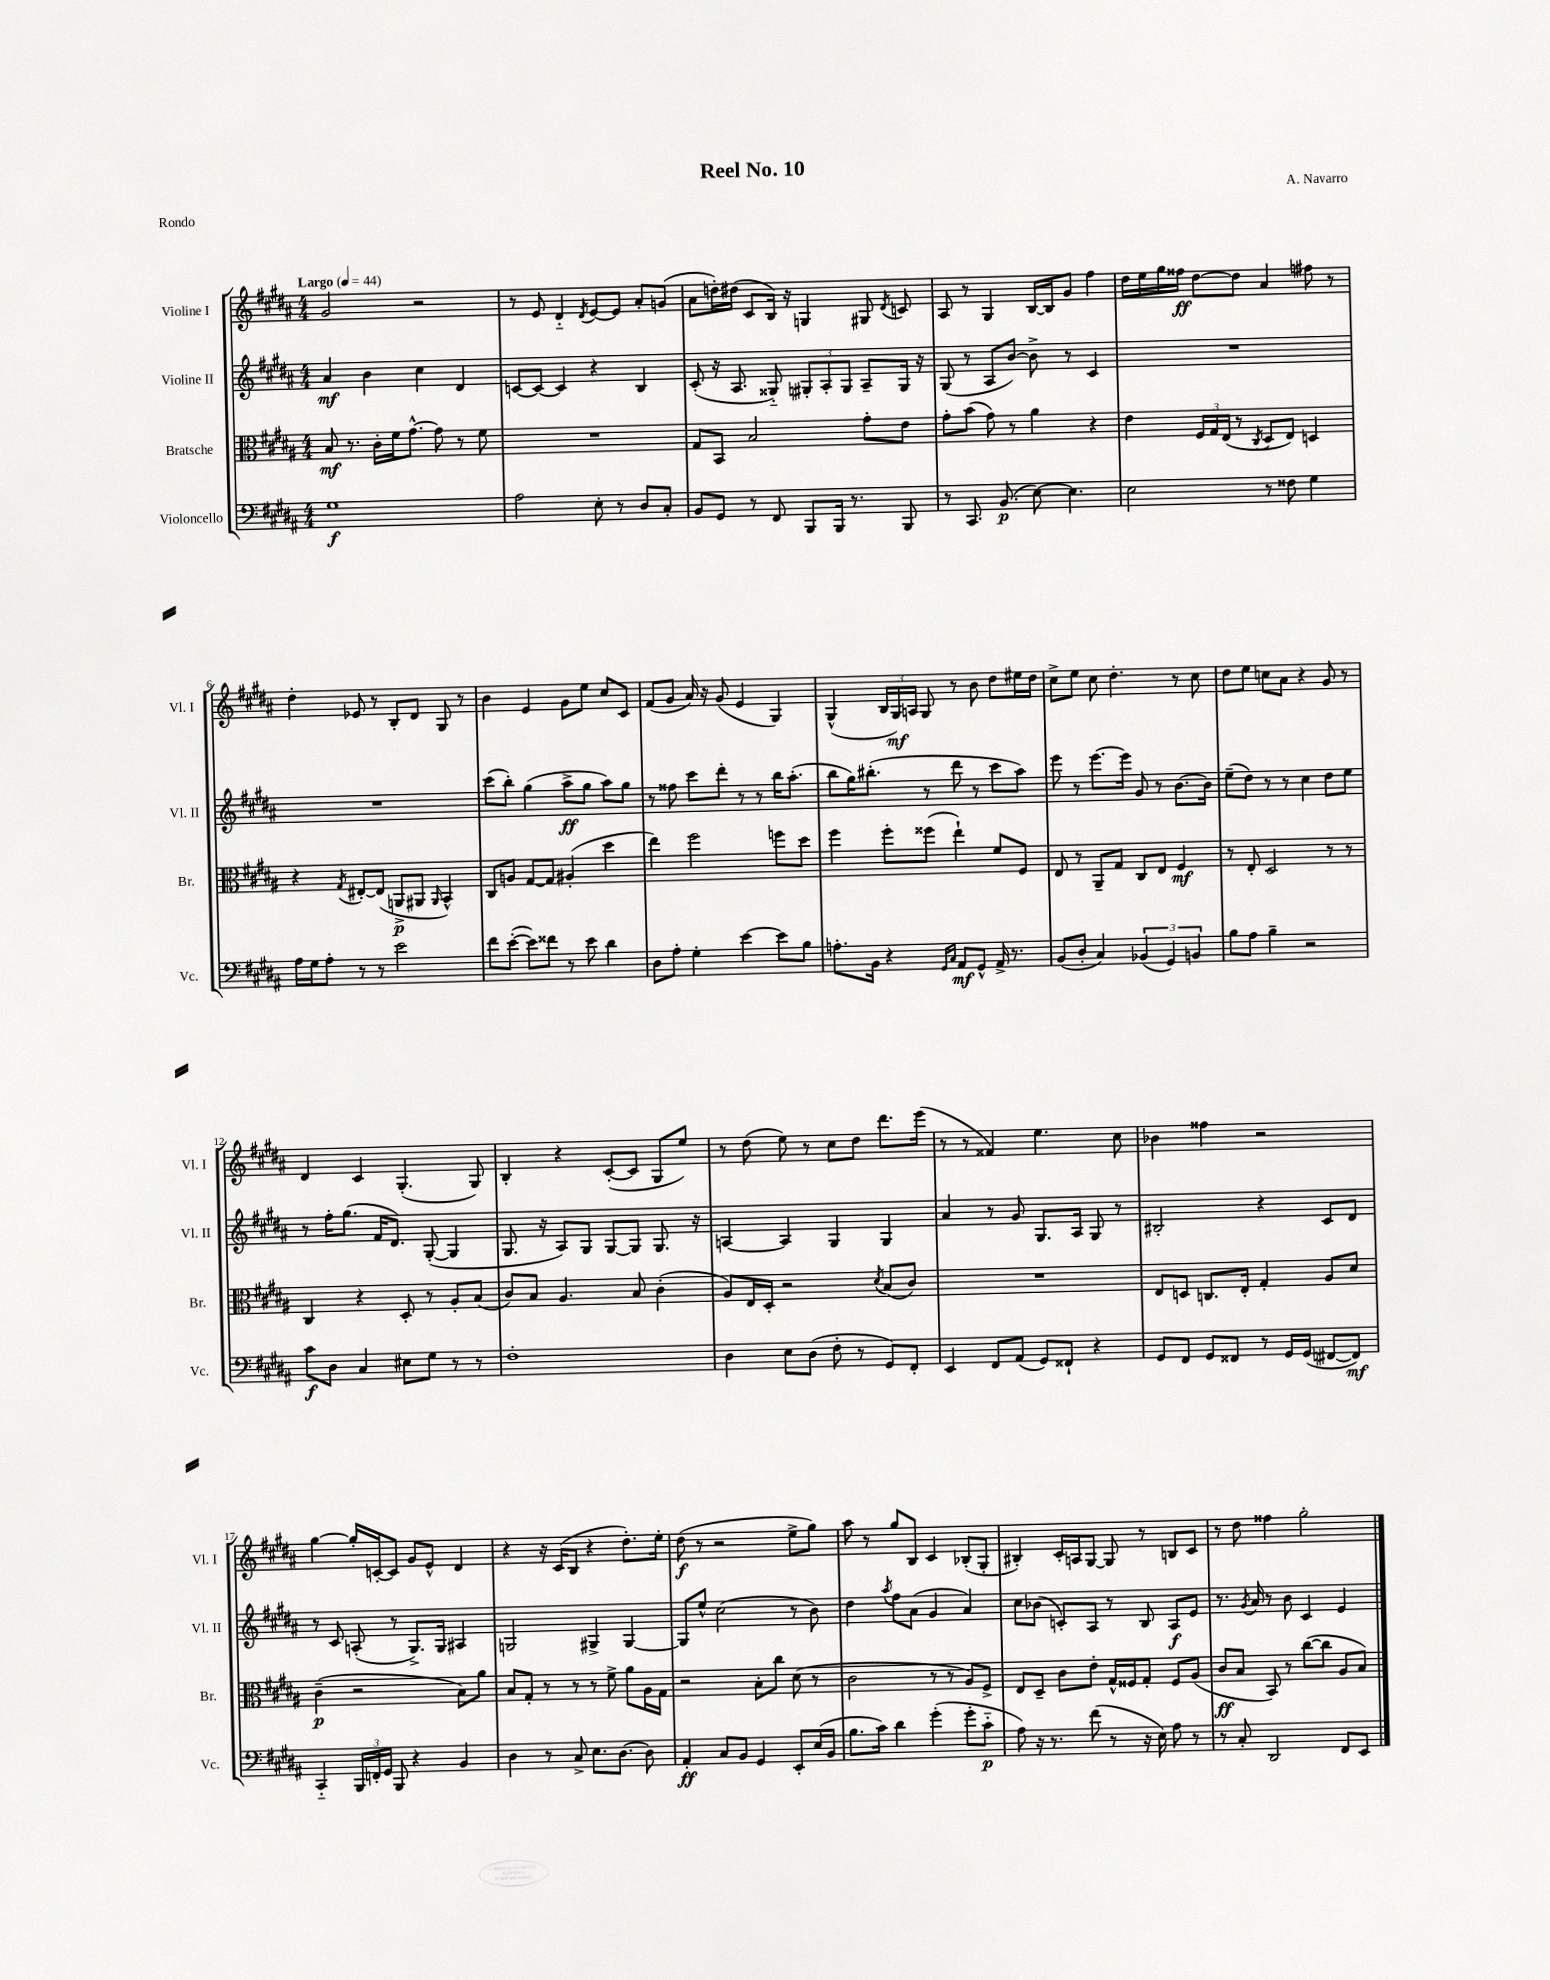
\header { title = "Reel No. 10" composer = "A. Navarro" piece = "Rondo" }
<<
\new StaffGroup <<
\new Staff = "s0" \with { instrumentName = "Violine I" shortInstrumentName = "Vl. I" } {
    \clef treble \key b \major \numericTimeSignature \time 4/4 \tempo "Largo" 4 = 44
    \autoBeamOff gis'2 r2 |
    r8 e'8 dis'4-_ \acciaccatura { dis'8 } e'8[~ e'8] ais'8[-. g'8]( |
    ais'8[ d''16-.) dis''16]( cis'8[ b16]) r16 g4 gis8 \acciaccatura { dis'8 } c'8 |
    ais8 r8 gis4 b16[~ b16 gis'8] fis''4 |
    dis''16[ e''16 gis''16 fisis''16]\ff dis''8[~ dis''8] ais'4 fis''8 r8 |
    dis''4-. ees'8 r8 b8[-. dis'8] gis8 r8 |
    b'4 e'4 gis'8[ e''8] cis''8[ cis'8] |
    fis'8[( gis'8] ais'16) r16 gis'8( e'4 gis4) |
    gis4-^( \tuplet 3/2 { b16[ gis16\mf) a16] } gis8 r8 b'8 dis''8[ eis''16 dis''16] |
    cis''8[-> e''8] cis''8 dis''4.-. r8 cis''8 |
    dis''8[ e''8] c''8[ ais'8] r4 gis'8 r8 |
    dis'4 cis'4 gis4.-.( gis8) |
    b4-. r4 cis'8[~-.( cis'8] gis8[ e''8]) |
    r8 dis''8( e''8) r8 cis''8[ dis''8] dis'''8.[ e'''16]( |
    r8 r8 fisis'4) e''4. cis''8 |
    bes'4 fisis''4 r2 |
    gis''4~ gis''16[-. c'16~-. c'8] gis'8[ e'8]-^ dis'4 |
    r4 r16 cis'16[( b8] r4 dis''8.[-.) e''16]-. |
    dis''8\f( r8 r2 e''8[-> gis''8]) |
    ais''8 r8 gis''8[ b8] cis'4 bes8[-.( gis8]-. |
    bis4-.) cis'16[-. a16 gis8]~ gis8 r8 b8[ cis'8] |
    r8 dis''8 fisis''4 gis''2-. \bar "|." |
}
\new Staff = "s1" \with { instrumentName = "Violine II" shortInstrumentName = "Vl. II" } {
    \clef treble \key b \major \numericTimeSignature \time 4/4
    \autoBeamOff ais'4\mf b'4 cis''4 dis'4 |
    c'8[~ c'8]~ c'4 r4 b4 |
    cis'8-.( r16 ais8. gisis8-_) \tuplet 3/2 { gis8[-. ais8-. gis8] } ais8[-- gis16] r16 |
    gis8( r8 ais8[ b'8]~) b'8-> r8 cis'4 |
    R1 |
    R1 |
    cis'''8[( b''8]-.) gis''4( ais''8[->\ff gis''8] ais''8[) gis''8] |
    r8 fisis''8 cis'''8[ dis'''8]-. r8 r8 b''16[ ais''8.]-.( |
    b''8[ gis''16) bis''8.]-.( r8 dis'''8 r8 cis'''8[ ais''8]) |
    e'''8 r8 e'''8.[~ e'''16] gis'8 r8 b'8.[~ b'16] |
    e''8[--( dis''8]) r8 r8 cis''4 dis''8[ e''8] |
    r8 fis''16[-. gis''8.]( fis'16[ dis'8.]) gis8~-.( gis4 |
    gis8. r16 ais8[) gis8] gis8[~ gis8] gis8. r16 |
    a4~ a4 gis4 gis4 |
    ais'4 r8 gis'8 gis8.[ ais16] gis8 r8 |
    bis2-. r4 cis'8[ dis'8] |
    r8 cis'8 a8-.( r8 gis8.[->) gis16] ais4 |
    g2 gis4-> gis4~ |
    gis8[ e''8]-^ cis''2( r8 b'8) |
    dis''4 \acciaccatura { ais''8 } fis''8[ ais'8]( gis'4 ais'4) |
    cis''8[ bes'8]( c'8[-.) ais8] r8 b8 ais8[\f e'8] |
    r8. \acciaccatura { gis'8 } ais'16 r8 b'8 cis'4 e'4 \bar "|." |
}
\new Staff = "s2" \with { instrumentName = "Bratsche" shortInstrumentName = "Br." } {
    \clef alto \key b \major \numericTimeSignature \time 4/4
    \autoBeamOff b8\mf r8. cis'16[-. fis'16 gis'8.]~-^ gis'8 r8 fis'8 |
    R1 |
    gis8[ b,8] b2 gis'8[-. e'8] |
    gis'8[-. b'8]( gis'8) r8 ais'4 r4 |
    e'4 \tuplet 3/2 { fis16[ gis16 e16]( } r8 \acciaccatura { cis8 } dis8[ e8]) d4 |
    r4 \acciaccatura { gis8 } eis8[~-. eis8]( a,8[->\p ais,8] \grace { ais,16 } b,4-^) |
    cis8[ a8] gis8[~ gis8] ais4-.( dis''4 |
    e''4) fis''2 f''8[ dis''8] |
    fis''4 fis''8[-. fisis''8]( e''4-!) fis'8[ fis8] |
    e8 r8 ais,8[-- gis8] cis8[ e8] fis4\mf |
    r8 e8-. dis2 r8 r8 |
    cis4 r4 dis8-. r8 ais8[-. b8]( |
    cis'8[) b8] ais4. b8 cis'4-.( |
    ais8[) e16 dis16]-. r2 \acciaccatura { dis'8 } b8[( cis'8]) |
    R1 |
    e8[ d8] c8.[ e16]-. gis4-. ais8[ dis'8] |
    cis'4--\p( r2 b8[) ais'8] |
    b8[ gis8]-. r8 r8 r8 fis'8-> ais'8[ ais16 gis16] |
    r2 b8[-. cis''8] dis'8( r8 |
    cis'2 r8 r8 ais8[) fis8]-> |
    e8[ dis8]-- cis'8[ e'8]-. gis16[-^ fisis16 gis8]-. fisis8[ ais8]( |
    cis'8[\ff b8] b,8) r8 cis''8[~( cis''8] ais8[ b8]) \bar "|." |
}
\new Staff = "s3" \with { instrumentName = "Violoncello" shortInstrumentName = "Vc." } {
    \clef bass \key b \major \numericTimeSignature \time 4/4
    \autoBeamOff gis1\f |
    ais2 e8-. r8 dis8[ cis8]-. |
    b,8[ gis,8] r8 fis,8 b,,8[ b,,16] r8. b,,8 |
    r8 cis,8. b,8.\p( e8~) e4. |
    e2 r8 fisis8 gis4 |
    ais16[ gis16 ais8]-. r8 r8 e'2 |
    fis'8[ e'8]~-.( e'8[) fisis'8] r8 e'8 dis'4 |
    dis8[ ais8]-. gis4-. e'4~ e'8[ b8] |
    a8.[-. b,16] r4 \grace { gis,16[ cis16] } ais,8[\mf gis,8]-^ ais,16-> r8. |
    b,8[( dis8]-. cis4) \tuplet 3/2 { bes,4( gis,4) b,4 } |
    b8[ ais8] b4-- r2 |
    cis'8[\f dis8] cis4 eis8[ gis8] r8 r8 |
    fis1-. |
    dis4 e8[ dis8]( fis8-. r8 gis,8[) fis,8]-. |
    e,4 fis,8[ ais,8]( gis,8[) fisis,8]-! r4 |
    gis,8[ fis,8] gis,8[ fisis,8] r8 gis,16[ gis,16]( fis,8[~ fis,8]\mf) |
    cis,4-_ \tuplet 3/2 { b,,16[ f,16-. gis,16] } b,,8 r4 b,4 |
    dis4 r8 cis8-> e8.[ dis8.]~ dis8 |
    ais,4-.\ff cis8[ b,8] gis,4 e,8[-. e16( b,16] |
    b8.[ cis'16]) dis'4 gis'4-.( gis'8[-. cis'8]-_\p |
    ais8) r16 r8. fis'8( r8 r16 e16) ais8 r8 |
    r8 cis8-. dis,2 fis,8[ e,8] \bar "|." |
}
>>
>>
